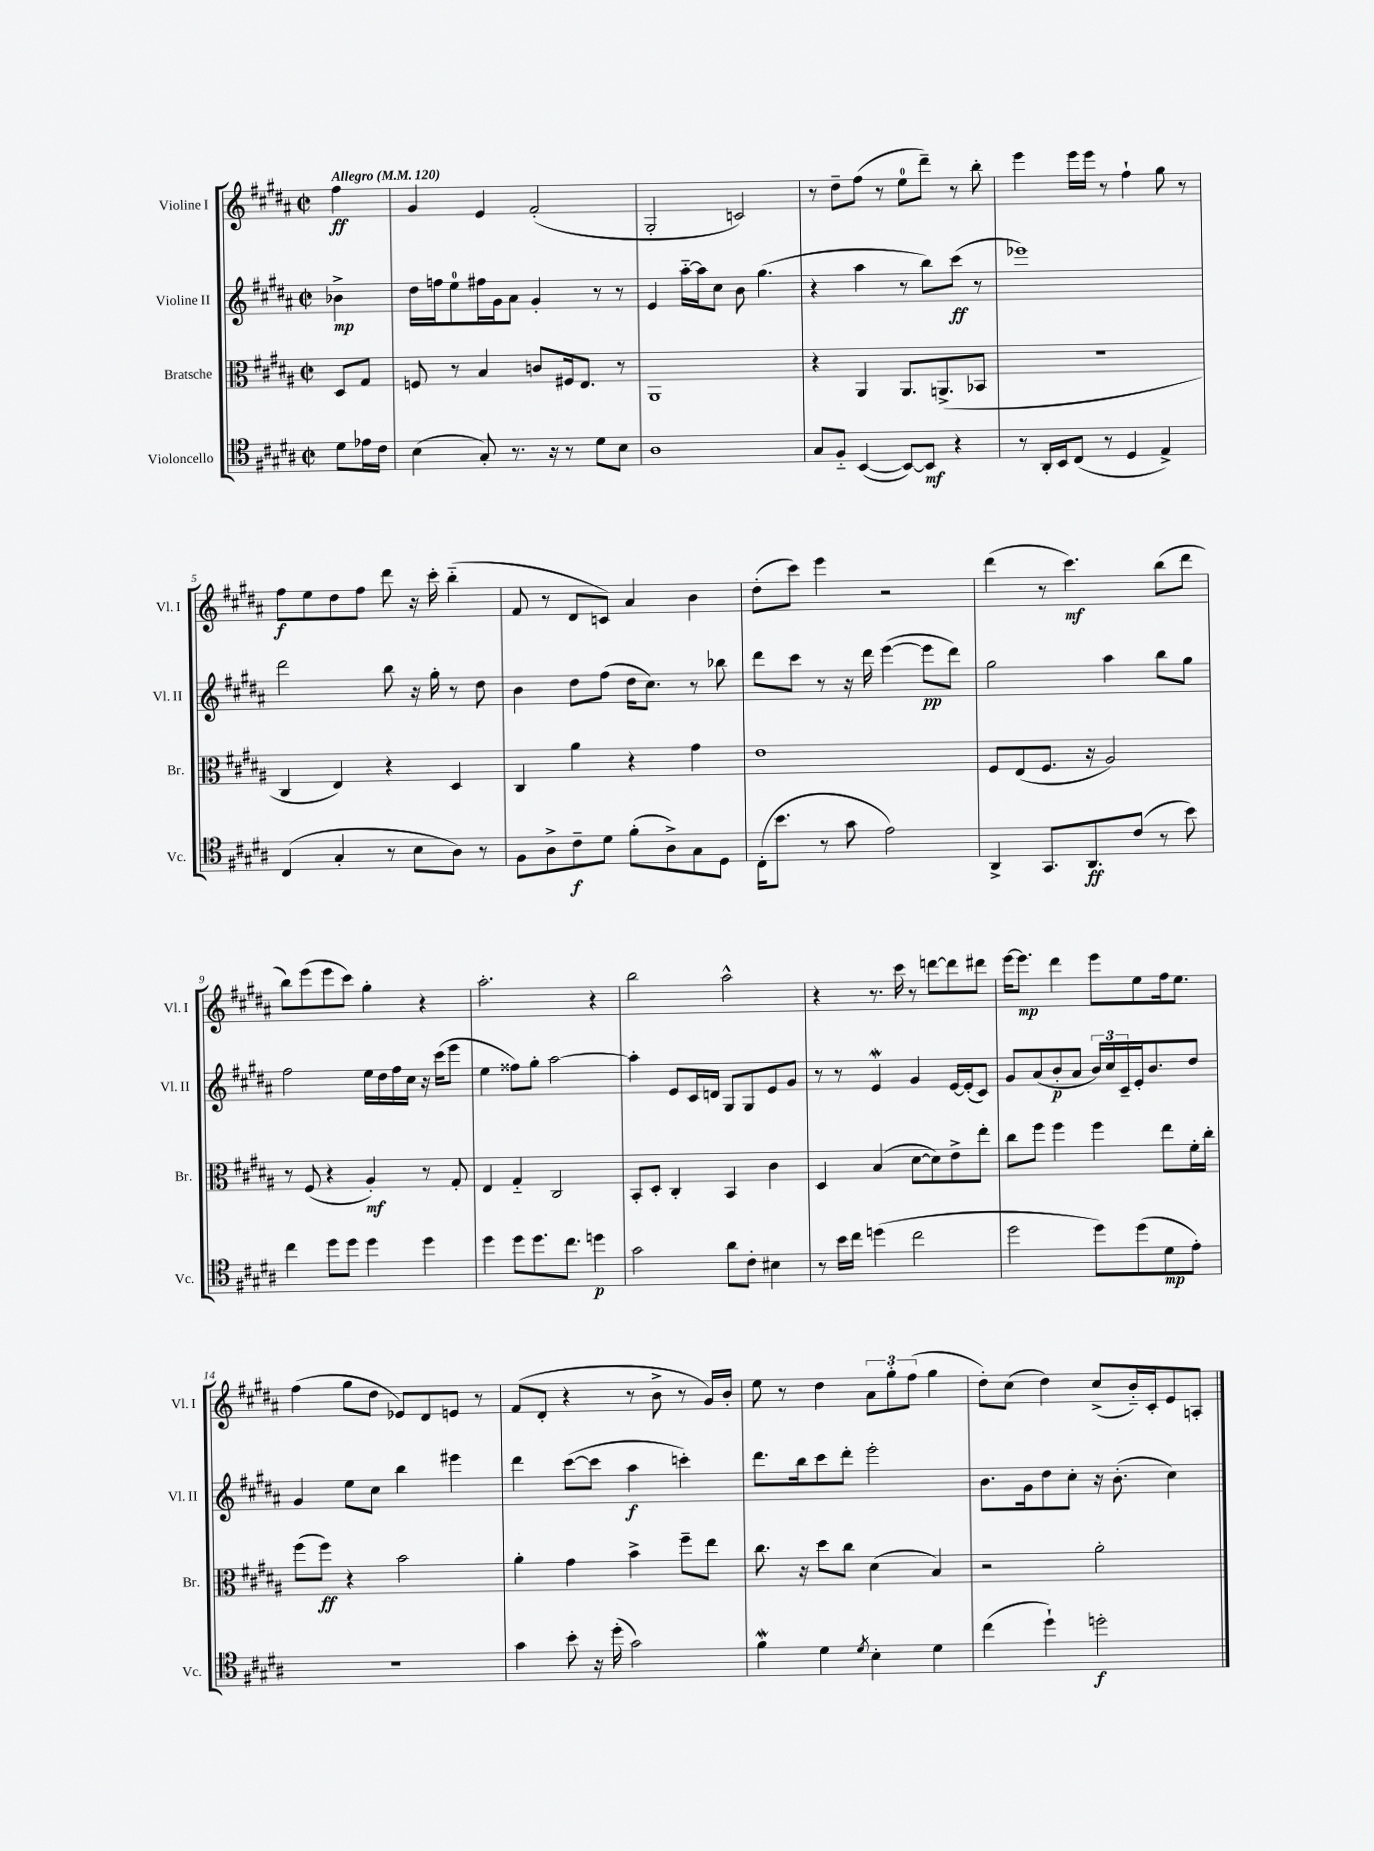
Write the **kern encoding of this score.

**kern	**dynam	**kern	**dynam	**kern	**dynam	**kern	**dynam
*part4	*part4	*part3	*part3	*part2	*part2	*part1	*part1
*staff4	*staff4	*staff3	*staff3	*staff2	*staff2	*staff1	*staff1
*I"Violoncello	*	*I"Bratsche	*	*I"Violine II	*	*I"Violine I	*
*I'Vc.	*	*I'Br.	*	*I'Vl. II	*	*I'Vl. I	*
*clefC4	*	*clefC3	*	*clefG2	*	*clefG2	*
*k[f#c#g#d#a#]	*	*k[f#c#g#d#a#]	*	*k[f#c#g#d#a#]	*	*k[f#c#g#d#a#]	*
*M2/2	*	*M2/2	*	*M2/2	*	*M2/2	*
*met(c|)	*	*met(c|)	*	*met(c|)	*	*met(c|)	*
*MM120	*	*MM120	*	*MM120	*	*MM120	*
=	=	=	=	=	=	=	=
!	!	!	!	!	!	!LO:TX:a:B:t=Allegro	!
8d#\L	.	8D#/L	.	4b-X^\	mp	4ff#\	ff
16e-X\L	.	8G#/J	.	.	.	.	.
16c#\JJ	.	.	.	.	.	.	.
=1	=1	=1	=1	=1	=1	=1	=1
(4B\	.	8Fn/	.	16dd#\LL	.	4g#/	.
.	.	.	.	16ffn\J	.	.	.
.	.	8r	.	8ee\	.	.	.
8G#'/)	.	4B/	.	16ff#X\L	.	4e/	.
.	.	.	.	16g#\J	.	.	.
8.r	.	.	.	8a#\J	.	.	.
.	.	8cn/L	.	4g#'/	.	(2f#'/	.
16r	.	.	.	.	.	.	.
8r	.	16F#X/k	.	.	.	.	.
.	.	8.E/J	.	.	.	.	.
8d#\L	.	.	.	8r	.	.	.
8B\J	.	8r	.	8r	.	.	.
=2	=2	=2	=2	=2	=2	=2	=2
1A#	.	1AA#	.	4e/	.	2G#'/	.
.	.	.	.	[16aa#\LL	.	.	.
.	.	.	.	16aa#\J]	.	.	.
.	.	.	.	8cc#\J	.	.	.
.	.	.	.	8b\	.	2cn/)	.
.	.	.	.	(4.gg#\	.	.	.
=3	=3	=3	=3	=3	=3	=3	=3
8G#/L	.	4r	.	4r	.	8r	.
8F#/J	.	.	.	.	.	8dd#~\L	.
([4BB/	.	4AA#/	.	4aa#\	.	(8ff#\J	.
.	.	.	.	.	.	8r	.
8BB/L_)	.	8.AA#/L	.	8r	.	8ee\L	.
8BB/J]	mf	.	.	8bb\L)	.	8ddd#~\J)	.
.	.	(8.AAn^/	.	.	.	.	.
4r	.	.	.	(8ccc#\J	ff	8r	.
.	.	8BB-X/J	.	8r	.	8bb'\	.
=4	=4	=4	=4	=4	=4	=4	=4
8r	.	1r	.	1eee-X)	.	4eee\	.
16AA#'/LL	.	.	.	.	.	.	.
16BB/J	.	.	.	.	.	.	.
(8C#/J	.	.	.	.	.	16eee\LL	.
.	.	.	.	.	.	16eee\JJ	.
8r	.	.	.	.	.	8r	.
4D#/	.	.	.	.	.	4ff#`\	.
4E^/)	.	.	.	.	.	8gg#\	.
.	.	.	.	.	.	8r	.
!!LO:LB:g=z
=5	=5	=5	=5	=5	=5	=5	=5
(4C#/	.	4C#/	.	2ddd#\	.	8ff#\L	f
.	.	.	.	.	.	8ee\	.
4G#'/	.	4E/)	.	.	.	8dd#\	.
.	.	.	.	.	.	8ff#\J	.
8r	.	4r	.	8bb\	.	8ddd#\	.
8B\L	.	.	.	16r	.	16r	.
.	.	.	.	16gg#'\	.	16ccc#'\	.
8A#\J)	.	4D#/	.	8r	.	(4bb\	.
8r	.	.	.	8dd#\	.	.	.
=6	=6	=6	=6	=6	=6	=6	=6
8F#\L	.	4C#/	.	4b\	.	8f#/	.
8A#^\	.	.	.	.	.	8r	.
8c#~\	f	4a#\	.	8dd#\L	.	8d#/L	.
8d#\J	.	.	.	(8ff#\J	.	8cn/J)	.
(8f#'\L	.	4r	.	16dd#\KL	.	4a#/	.
.	.	.	.	8.cc#\J)	.	.	.
8A#^\)	.	.	.	.	.	.	.
8G#\	.	4g#\	.	8r	.	4b\	.
8D#\J	.	.	.	8bb-X\	.	.	.
=7	=7	=7	=7	=7	=7	=7	=7
(16C#'\KL	.	1e	.	8ddd#\L	.	(8dd#'\L	.
8.b\J	.	.	.	.	.	.	.
.	.	.	.	8ccc#\J	.	8ccc#\J)	.
8r	.	.	.	8r	.	4eee\	.
8g#\	.	.	.	16r	.	.	.
.	.	.	.	16ddd#\	.	.	.
2e\)	.	.	.	([4eee\	.	2r	.
.	.	.	.	8eee\L]	pp	.	.
.	.	.	.	8ddd#\J)	.	.	.
=8	=8	=8	=8	=8	=8	=8	=8
4AA#^/	.	8F#/L	.	2gg#\	.	(4ddd#\	.
.	.	(8E/	.	.	.	.	.
8.GG#/L	.	8.F#/J	.	.	.	8r	.
.	.	.	.	.	.	4.ccc#\)	mf
8.AA#/	ff	16r	.	.	.	.	.
.	.	2A#/)	.	4aa#\	.	.	.
(8c#/J	.	.	.	.	.	.	.
8r	.	.	.	8bb\L	.	(8bb\L	.
8b\)	.	.	.	8gg#\J	.	8ddd#\J	.
!!LO:LB:g=z
=9	=9	=9	=9	=9	=9	=9	=9
4cc#\	.	8r	.	2ff#\	.	8bb\L)	.
.	.	(8F#/	.	.	.	(8eee\	.
8dd#\L	.	4r	.	.	.	8eee\	.
8dd#\J	.	.	.	.	.	8ccc#\J)	.
4dd#\	.	4A#'/)	mf	16ee\LL	.	4gg#'\	.
.	.	.	.	16dd#\	.	.	.
.	.	.	.	16ff#\	.	.	.
.	.	.	.	16cc#\JJ	.	.	.
4dd#\	.	8r	.	16r	.	4r	.
.	.	.	.	(16ccc#\KL	.	.	.
.	.	8G#'/	.	8eee\J	.	.	.
=10	=10	=10	=10	=10	=10	=10	=10
4dd#\	.	4E/	.	4ee\	.	2.aa#'\	.
8dd#\L	.	4G#/	.	8ff##X\L)	.	.	.
8.dd#\	.	.	.	8gg#'\J	.	.	.
.	.	2C#/	.	[2aa#\	.	.	.
8.cc#\J	.	.	.	.	.	.	.
4ddn\	p	.	.	.	.	4r	.
=11	=11	=11	=11	=11	=11	=11	=11
2g#\	.	8BB'/L	.	4aa#'\]	.	2bb\	.
.	.	8D#'/J	.	.	.	.	.
.	.	4C#'/	.	8e/L	.	.	.
.	.	.	.	16c#/L	.	.	.
.	.	.	.	16dn/JJ	.	.	.
8a#\L	.	4BB/	.	8G#/L	.	2aa#^^\	.
8c#'\J	.	.	.	8G#/	.	.	.
4B#X\	.	4c#\	.	8e/	.	.	.
.	.	.	.	8g#/J	.	.	.
=12	=12	=12	=12	=12	=12	=12	=12
8r	.	4D#/	.	8r	.	4r	.
16b\LL	.	.	.	8r	.	.	.
16cc#\JJ	.	.	.	.	.	.	.
(4ddn\	.	(4B/	.	4ew/	.	8.r	.
.	.	.	.	.	.	16ccc#\	.
2cc#\	.	[8d#\L	.	4g#/	.	8r	.
.	.	8d#\])	.	.	.	[8dddn\L	.
.	.	8e^\	.	[16e/LL	.	8ddd\]	.
.	.	.	.	(16e'/J]	.	.	.
.	.	8ee'\J	.	8c#/J)	.	8ddd#X\J	.
=13	=13	=13	=13	=13	=13	=13	=13
2dd#\	.	8cc#\L	.	8g#/L	.	[16eee\KL	.
.	.	.	.	.	.	8.eee\J]	mp
.	.	8ff#\J	.	(8a#/	.	.	.
.	.	4ff#\	.	8b'/	p	4ddd#\	.
.	.	.	.	8a#/J	.	.	.
8dd#\L)	.	4ff#\	.	24b/LL)	.	8eee\L	.
.	.	.	.	24cc#/	.	.	.
.	.	.	.	24c#~/	.	.	.
(8dd#\	.	.	.	16e'/J	.	8ee\	.
.	.	.	.	8.b/	.	.	.
8d#\	mp	8ee\L	.	.	.	16ff#\k	.
.	.	.	.	.	.	8.ee\J	.
8e'\J)	.	16f#'\L	.	8dd#/J	.	.	.
.	.	16cc#'\JJ	.	.	.	.	.
!!LO:LB:g=z
=14	=14	=14	=14	=14	=14	=14	=14
1r	.	(8ff#\L	.	4g#/	.	(4ff#\	.
.	.	8ff#\J)	ff	.	.	.	.
.	.	4r	.	8ee\L	.	8gg#\L	.
.	.	.	.	8cc#\J	.	8dd#\J	.
.	.	2b\	.	4bb\	.	8e-X/L)	.
.	.	.	.	.	.	8d#/	.
.	.	.	.	4eee#X\	.	8en/J	.
.	.	.	.	.	.	8r	.
=15	=15	=15	=15	=15	=15	=15	=15
4g#\	.	4a#'\	.	4ddd#\	.	(8f#/L	.
.	.	.	.	.	.	8d#'/J	.
8b'\	.	4g#\	.	([8ccc#\L	.	4r	.
16r	.	.	.	8ccc#\J]	.	.	.
(16dd#'\	.	.	.	.	.	.	.
2g#\)	.	4b^\	.	4aa#\	f	8r	.
.	.	.	.	.	.	8b^\	.
.	.	8ff#~\L	.	4cccn'\)	.	8r	.
.	.	8ee\J	.	.	.	16g#/LL)	.
.	.	.	.	.	.	16b'/JJ	.
=16	=16	=16	=16	=16	=16	=16	=16
4f#W\	.	8.cc#\	.	8.ddd#\L	.	8ee\	.
.	.	.	.	.	.	8r	.
.	.	16r	.	16bb\k	.	.	.
4d#\	.	8dd#\L	.	8ccc#\	.	4dd#\	.
.	.	8cc#\J	.	8ddd#'\J	.	.	.
8qd#/	.	.	.	.	.	.	.
4B'\	.	(4d#\	.	2eee'\	.	12a#\L	.
.	.	.	.	.	.	12gg#'\	.
.	.	.	.	.	.	(12ff#\J	.
4d#\	.	4B/)	.	.	.	4gg#\	.
=17	=17	=17	=17	=17	=17	=17	=17
(4cc#\	.	2r	.	8.b\L	.	8dd#'\L)	.
.	.	.	.	.	.	(8cc#\J	.
.	.	.	.	16g#\k	.	.	.
4dd#`\)	.	.	.	8dd#\	.	4dd#\)	.
.	.	.	.	8cc#'\J	.	.	.
2ddn'\	f	2a#'\	.	16r	.	(8cc#^/L	.
.	.	.	.	(8.b'\	.	.	.
.	.	.	.	.	.	16b/L)	.
.	.	.	.	.	.	16c#'/J	.
.	.	.	.	4cc#\)	.	8e/	.
.	.	.	.	.	.	8An'/J	.
==	==	==	==	==	==	==	==
*-	*-	*-	*-	*-	*-	*-	*-
